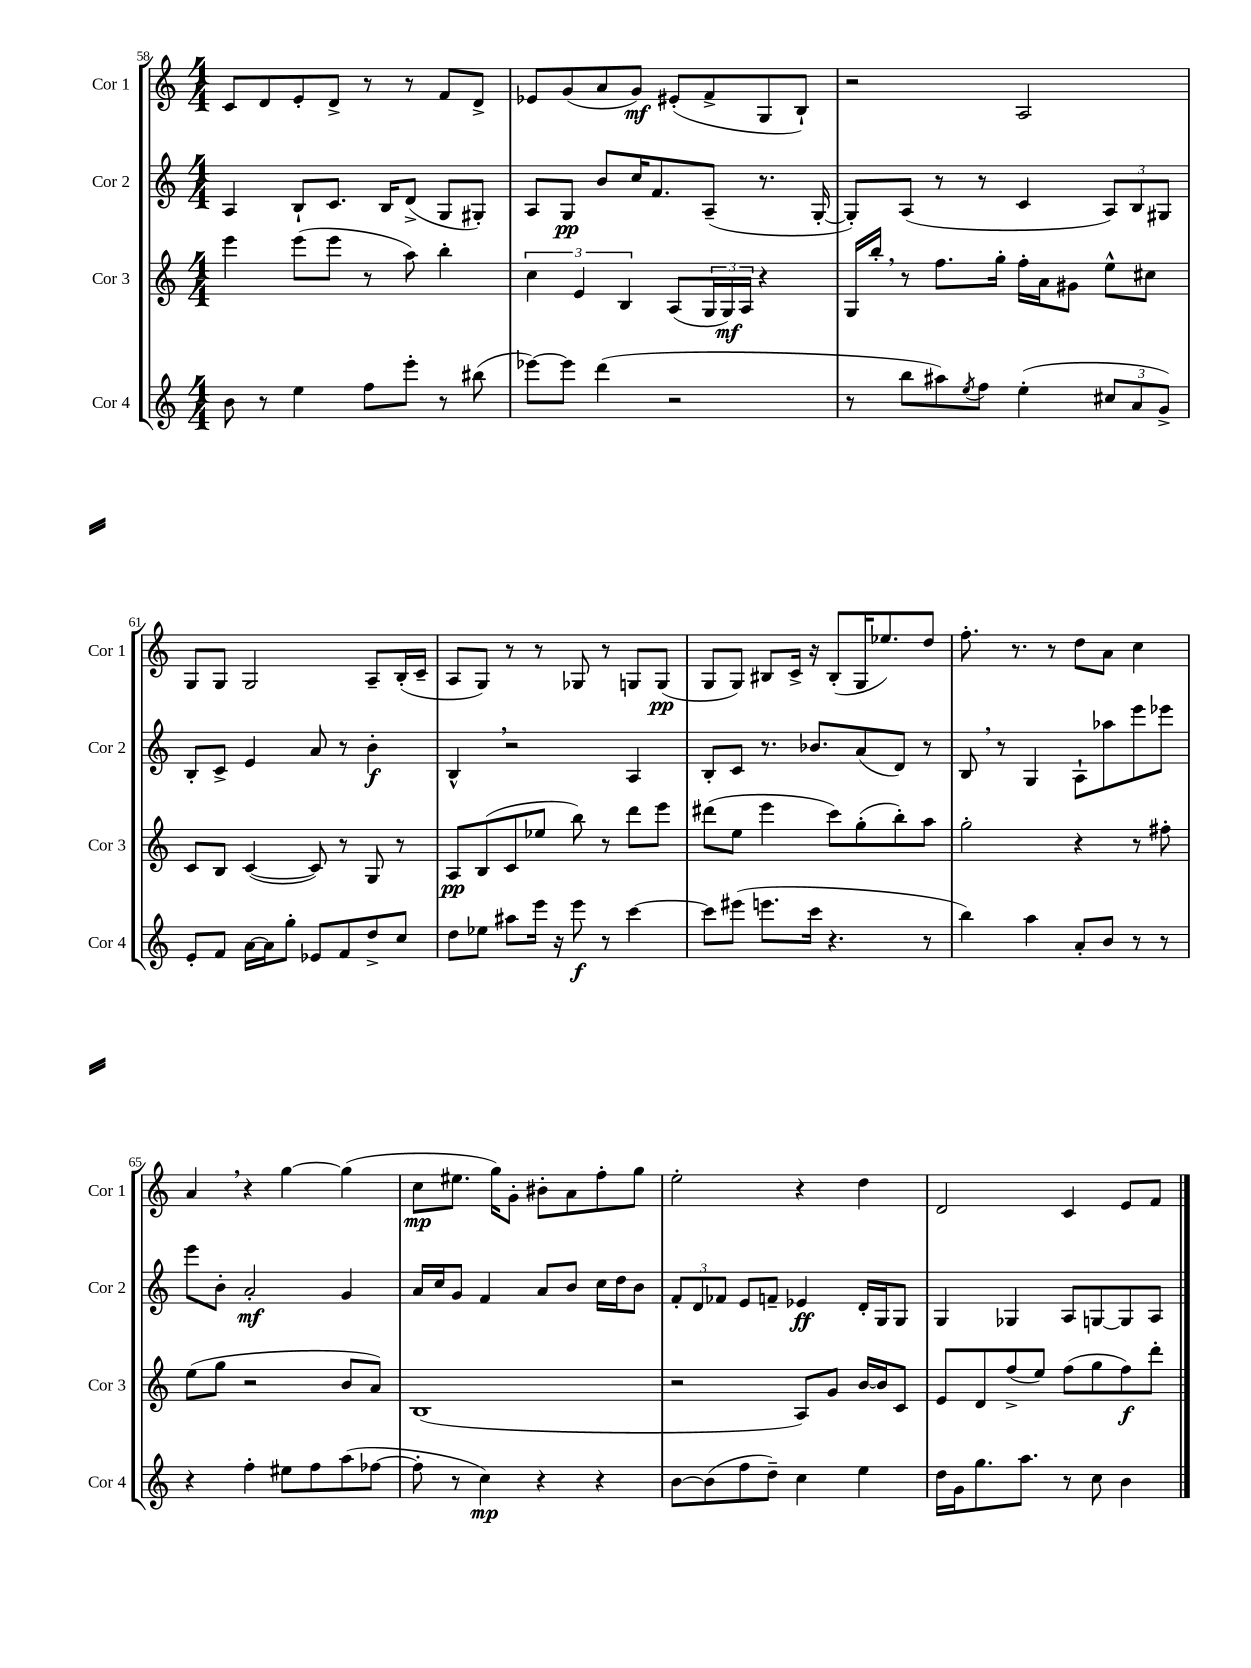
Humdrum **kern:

**kern	**dynam	**kern	**dynam	**kern	**dynam	**kern	**dynam
*part4	*part4	*part3	*part3	*part2	*part2	*part1	*part1
*staff4	*staff4	*staff3	*staff3	*staff2	*staff2	*staff1	*staff1
*I"Cor 4	*	*I"Cor 3	*	*I"Cor 2	*	*I"Cor 1	*
*I'Cor 4	*	*I'Cor 3	*	*I'Cor 2	*	*I'Cor 1	*
*clefG2	*	*clefG2	*	*clefG2	*	*clefG2	*
*k[]	*	*k[]	*	*k[]	*	*k[]	*
*M4/4	*	*M4/4	*	*M4/4	*	*M4/4	*
=58	=58	=58	=58	=58	=58	=58	=58
8b\	.	4eee\	.	4A/	.	8c/L	.
8r	.	.	.	.	.	8d/	.
4ee\	.	(8eee\L	.	8B`/L	.	8e'/	.
.	.	8eee\J	.	8.c/J	.	8d^/J	.
8ff\L	.	8r	.	.	.	8r	.
.	.	.	.	16B/KL	.	.	.
8eee'\J	.	8aa\)	.	(8d^/J	.	8r	.
8r	.	4bb'\	.	8G/L	.	8f/L	.
(8bb#X\	.	.	.	8G#X'/J)	.	8d^/J	.
=59	=59	=59	=59	=59	=59	=59	=59
[8eee-X\L)	.	6cc\	.	8A/L	.	8e-X/L	.
8eee-\J]	.	.	.	8G/J	pp	(8g/	.
.	.	6e/	.	.	.	.	.
(4ddd\	.	.	.	8b/L	.	8a/	.
.	.	6B/	.	.	.	.	.
.	.	.	.	16cc/K	.	8g/J)	mf
.	.	.	.	8.f/	.	.	.
2r	.	(8A/L	.	.	.	(8e#X'/L	.
.	.	24G/L	.	(8A~/J	.	8f^/	.
.	.	24G/)	mf	.	.	.	.
.	.	24A/JJ	.	.	.	.	.
.	.	4r	.	8.r	.	8G/	.
.	.	.	.	.	.	8B`/J)	.
.	.	.	.	[16G'/	.	.	.
=60	=60	=60	=60	=60	=60	=60	=60
8r	.	16G/LL	.	8G'/L])	.	2r	.
.	.	16bb',/JJ	.	.	.	.	.
8bb\L	.	8r	.	(8A/J	.	.	.
8aa#X\)	.	8.ff\L	.	8r	.	.	.
8qee/	.	.	.	.	.	.	.
8ff\J	.	.	.	8r	.	.	.
.	.	16gg'\Jk	.	.	.	.	.
(4ee'\	.	16ff'\LL	.	4c/	.	2A/	.
.	.	16a\J	.	.	.	.	.
.	.	8g#X\J	.	.	.	.	.
12cc#X/L	.	8ee^^\L	.	12A/L)	.	.	.
12a/	.	.	.	12B/	.	.	.
.	.	8cc#X\J	.	.	.	.	.
12g^/J)	.	.	.	12G#X/J	.	.	.
!!LO:LB:g=z
=61	=61	=61	=61	=61	=61	=61	=61
8e'/L	.	8c/L	.	8B'/L	.	8G/L	.
8f/J	.	8B/J	.	8c^/J	.	8G/J	.
[16a\LL	.	([4c/	.	4e/	.	2G/	.
16a\J]	.	.	.	.	.	.	.
8gg'\J	.	.	.	.	.	.	.
8e-X/L	.	8c/])	.	8a/	.	.	.
8f/	.	8r	.	8r	.	.	.
8dd^/	.	8G/	.	4b'\	f	8A~/L	.
8cc/J	.	8r	.	.	.	(16B'/L	.
.	.	.	.	.	.	16c~/JJ	.
=62	=62	=62	=62	=62	=62	=62	=62
8dd\L	.	8A/L	pp	4B^^,/	.	8A/L	.
8ee-X\J	.	(8B/	.	.	.	8G/J)	.
8aa#X\L	.	8c/	.	2r	.	8r	.
16eee\Jk	.	8ee-X/J	.	.	.	8r	.
16r	.	.	.	.	.	.	.
8eee\	f	8bb\)	.	.	.	8G-X/	.
8r	.	8r	.	.	.	8r	.
[4ccc\	.	8ddd\L	.	4A/	.	8Gn/L	.
.	.	8eee\J	.	.	.	(8G/J	pp
=63	=63	=63	=63	=63	=63	=63	=63
8ccc\L]	.	(8ddd#X\L	.	8B'/L	.	8G/L	.
(8eee#X\J	.	8ee\J	.	8c/J	.	8G/J)	.
8.eeen\L	.	4eee\	.	8.r	.	8B#X/L	.
.	.	.	.	.	.	16c^/Jk	.
16ccc\Jk	.	.	.	8.b-X/L	.	16r	.
4.r	.	8ccc\L)	.	.	.	(8B#'/L	.
.	.	(8gg'\	.	(8a/	.	16G/K	.
.	.	.	.	.	.	8.ee-X/)	.
.	.	8bb'\)	.	8d/J)	.	.	.
8r	.	8aa\J	.	8r	.	8dd/J	.
=64	=64	=64	=64	=64	=64	=64	=64
4bb\)	.	2gg'\	.	8B,/	.	8.ff'\	.
.	.	.	.	8r	.	.	.
.	.	.	.	.	.	8.r	.
4aa\	.	.	.	4G/	.	.	.
.	.	.	.	.	.	8r	.
8a'/L	.	4r	.	8A`\L	.	8dd\L	.
8b/J	.	.	.	8aa-X\	.	8a\J	.
8r	.	8r	.	8eee\	.	4cc\	.
8r	.	8ff#X'\	.	8eee-X\J	.	.	.
!!LO:LB:g=z
=65	=65	=65	=65	=65	=65	=65	=65
4r	.	(8ee\L	.	8eee\L	.	4a,/	.
.	.	8gg\J	.	8b'\J	.	.	.
4ff'\	.	2r	.	2a'/	mf	4r	.
8ee#X\L	.	.	.	.	.	[4gg\	.
8ff\	.	.	.	.	.	.	.
(8aa\	.	8b/L	.	4g/	.	(4gg\]	.
[8ff-X\J	.	8a/J)	.	.	.	.	.
=66	=66	=66	=66	=66	=66	=66	=66
8ff-'\]	.	(1B	.	16a/LL	.	8cc\L	mp
.	.	.	.	16cc/J	.	.	.
8r	.	.	.	8g/J	.	8.ee#X\J	.
4cc\)	mp	.	.	4f/	.	.	.
.	.	.	.	.	.	16gg\KL)	.
.	.	.	.	.	.	8g'\J	.
4r	.	.	.	8a/L	.	8b#X'\L	.
.	.	.	.	8b/J	.	8a\	.
4r	.	.	.	16cc\LL	.	8ff'\	.
.	.	.	.	16dd\J	.	.	.
.	.	.	.	8b\J	.	8gg\J	.
=67	=67	=67	=67	=67	=67	=67	=67
[8b\L	.	2r	.	12f'/L	.	2ee'\	.
.	.	.	.	12d/	.	.	.
(8b\]	.	.	.	.	.	.	.
.	.	.	.	12f-X/J	.	.	.
8ff\	.	.	.	8e/L	.	.	.
8dd~\J)	.	.	.	8fn~/J	.	.	.
4cc\	.	8A/L)	.	4e-X/	ff	4r	.
.	.	8g/J	.	.	.	.	.
4ee\	.	[16b/LL	.	16d'/LL	.	4dd\	.
.	.	16b/J]	.	16G/J	.	.	.
.	.	8c/J	.	8G/J	.	.	.
=68	=68	=68	=68	=68	=68	=68	=68
16dd\LL	.	8e/L	.	4G/	.	2d/	.
16g\J	.	.	.	.	.	.	.
8.gg\	.	8d/	.	.	.	.	.
.	.	(8ff^/	.	4G-X/	.	.	.
8.aa\J	.	.	.	.	.	.	.
.	.	8ee/J)	.	.	.	.	.
8r	.	(8ff\L	.	8A/L	.	4c/	.
8cc\	.	8gg\	.	[8Gn/	.	.	.
4b\	.	8ff\)	f	8G/]	.	8e/L	.
.	.	8ddd'\J	.	8A/J	.	8f/J	.
==	==	==	==	==	==	==	==
*-	*-	*-	*-	*-	*-	*-	*-
